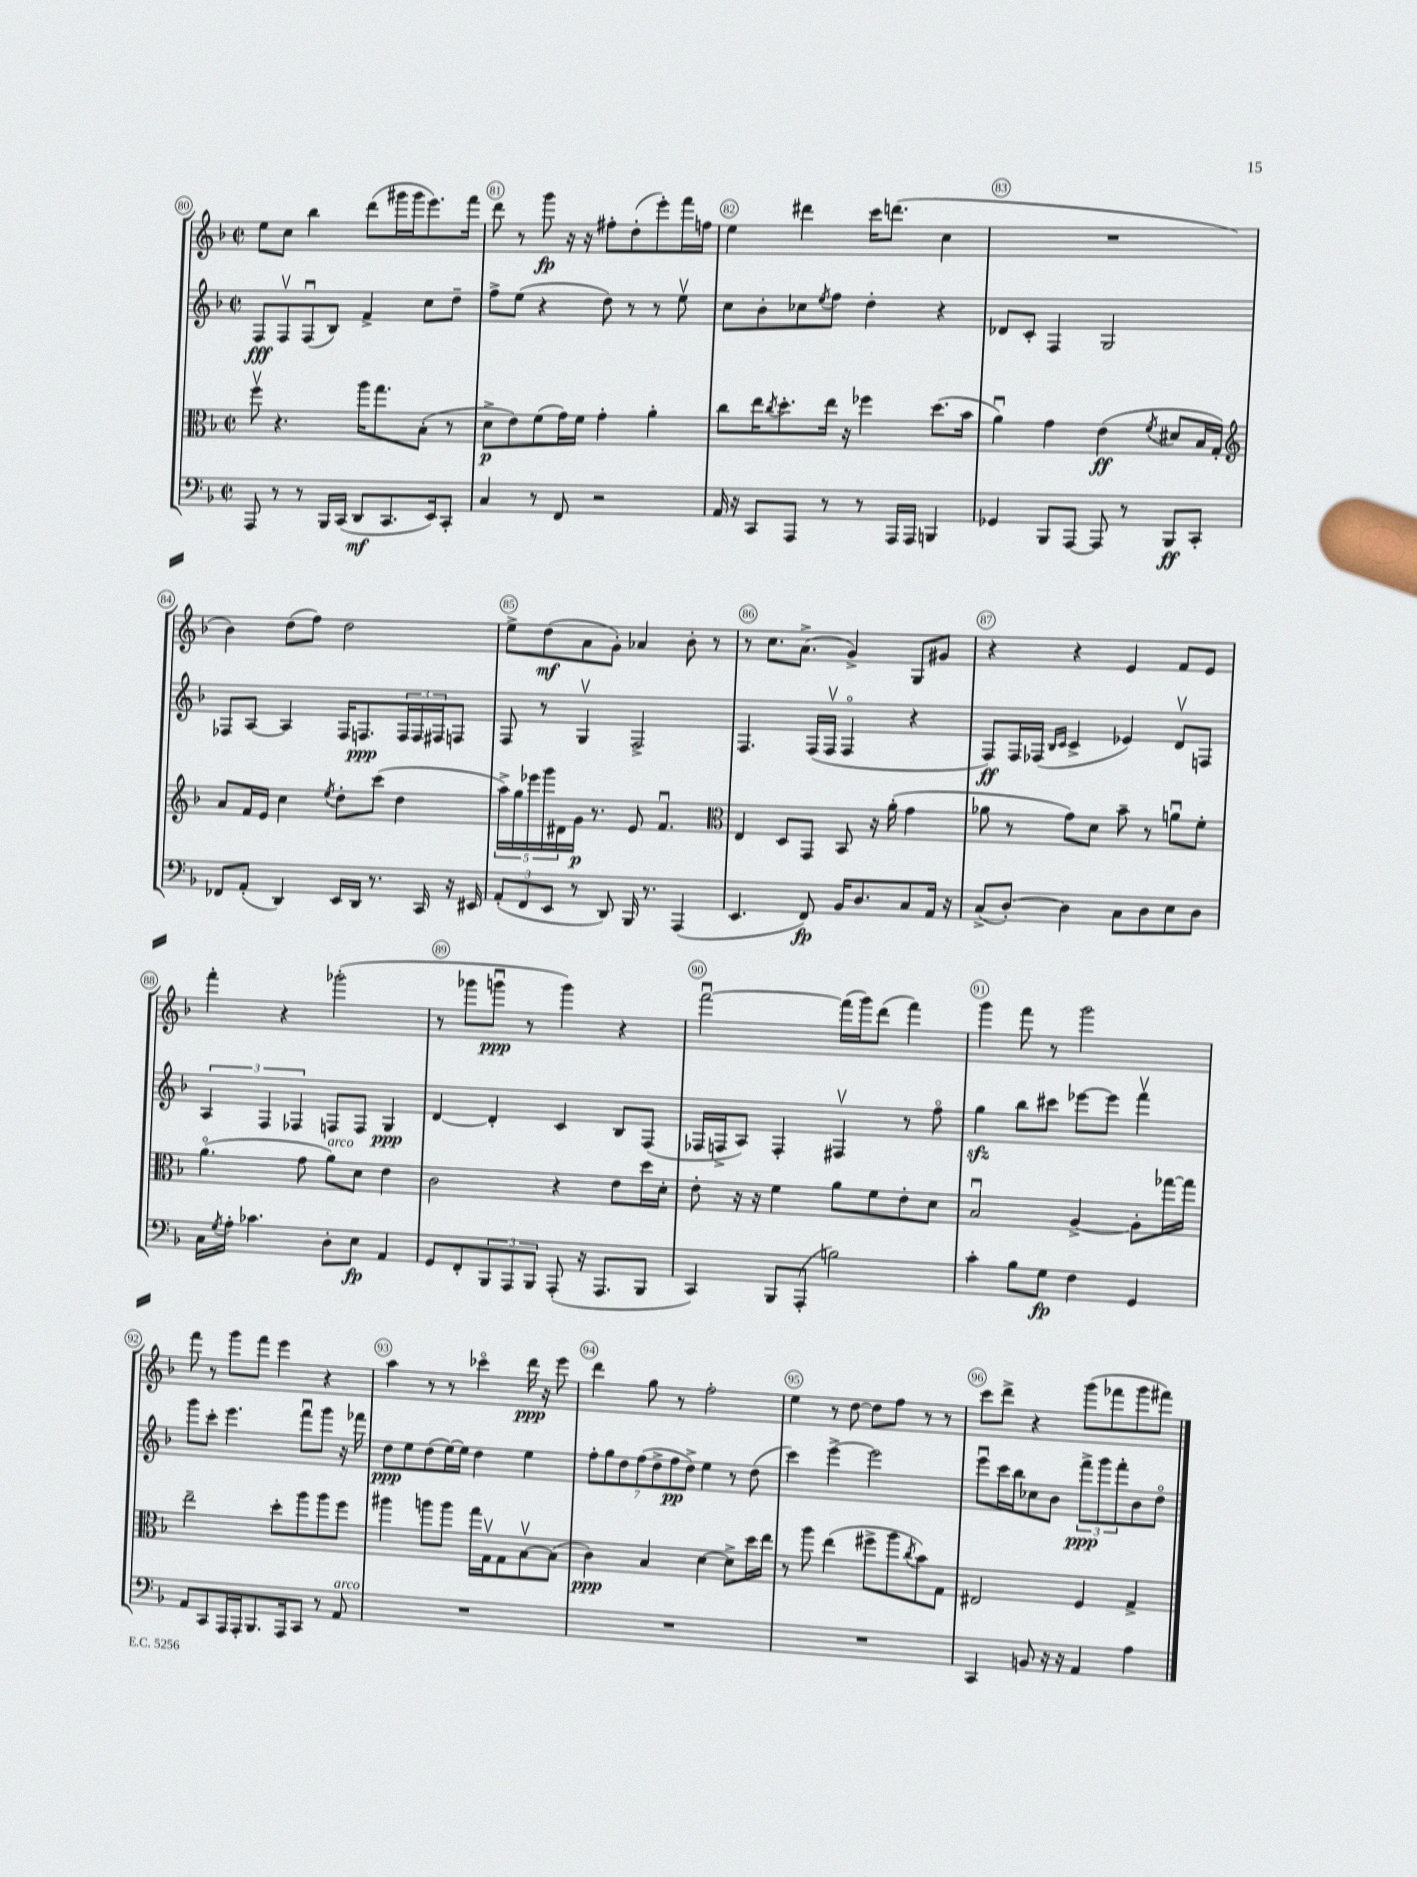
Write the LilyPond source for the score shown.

<<
\new StaffGroup <<
\new Staff = "s0" {
    \clef treble \key f \major \defaultTimeSignature \time 2/2
    e''8 c''8 bes''4 d'''8( gis'''16 gis'''16 e'''8.) f'''16 |
    d'''8 r8 g'''8\fp r16 r16 fis''8-. d''8-.( e'''8-.) f'''16 f''16 |
    e''4 dis'''4 c'''16 d'''8.( c''4 |
    R1 |
    bes'4) d''8( f''8) d''2 |
    e''8-> d''8\mf( a'8 g'8-.) aes'4 bes'8-. r8 |
    r8 c''8. a'8.->( g'4->) g8 gis'8 |
    r4 r4 e'4 f'8 e'8 |
    f'''4-. r4 ges'''2-.( |
    r8 ges'''8 g'''8\downbow\ppp r8 g'''4) r4 |
    f'''2~\downbow f'''16( g'''16) d'''8( f'''4) |
    g'''4 f'''8 r8 g'''2 |
    f'''8 r8 g'''8 f'''8 e'''4 r4 |
    a''4 r8 r8 ces'''4\flageolet d'''16\ppp r16 e'''8 |
    d'''4 g''8 r8 f''2-. |
    e''4 r8 d''8~ d''8 f''8 r8 r8 |
    c'''8 d'''8-> r4 g'''8( fes'''8 g'''8 fis'''8) \bar "|." |
}
\new Staff = "s1" {
    \clef treble \key f \major \defaultTimeSignature \time 2/2
    f8\fff f8\upbow f8\downbow( bes8) f'4-> c''8 d''8-- |
    f''8-> e''8( r4 d''8) r8 r8 e''8\upbow |
    c''8 bes'8-. ces''8 \acciaccatura { e''8 } f''8 d''4-. r4 |
    des'8 c'8-. f4 g2 |
    fes8 a8~ a4 fes16 f8.\ppp \tuplet 3/2 { f16 f16 fis16 } f8 |
    f8 r8 g4\upbow f2-> |
    f4. f16( f16\upbow f4\flageolet r4 |
    f8\ff) f16 fes16( \grace { bes16 c'16 } c'4-> ees'4) d'8\upbow f8 |
    \tuplet 3/2 { a4 f4 fes4 } f8 f8 g4\ppp |
    d'4~ d'4-. c'4 bes8 f8( |
    fes16 f16-> a8) f4-. fis4\upbow r8 f''8\flageolet |
    g''4\sfz bes''8 cis'''8 ees'''8~ ees'''8 f'''4\upbow |
    g'''8 c'''8-. e'''4. f'''8\downbow g'''8 r16 fes'''16 |
    d''8\ppp e''8 d''8( e''16~) e''16 d''4 e''4 |
    \tuplet 7/4 { f''8-. g''8 d''8 f''8( d''8-> f''8\pp d''8->) } e''4 r8 d''8( |
    c'''4) e'''4~-> e'''2 |
    e'''8\downbow c'''16 bes''16 ces''8 bes'8 \tuplet 3/2 { f'''8->\ppp g'''8 f'''8-. } bes'8 d''8\flageolet \bar "|." |
}
\new Staff = "s2" {
    \clef alto \key f \major \defaultTimeSignature \time 2/2
    f''8\upbow r4. a''16 g''8. bes8-.( r8 |
    d'8->\p e'8) f'8( g'16) f'16 g'4-. a'4-. |
    c''8 e''16 \acciaccatura { c''8 } d''8.-. e''16 r16 fes''4 d''8.( bes'16 |
    a'4\downbow) g'4 e'4\ff( \acciaccatura { f'8 } dis'8 bes16 g16-.) |
    \clef treble a'8 f'16 e'16 c''4 \acciaccatura { e''8 } d''8-. c'''8( d''4 |
    \tuplet 5/4 { a''16->) g''16 ees'''16 g'''16 dis'16 } g'16\p r8. e'8 f'4.\downbow |
    \clef alto e4 d8 g,8 bes,8 r16 a'16-.( g'4 |
    aes'8 r8 g'8) d'8 bes'8-- r8 a'8\downbow f'8-. |
    a'4.\flageolet( g'8 a'8^\markup { \italic "arco" }) d'8 e'4 |
    c'2 r4 e'8 d''16 d'16-. |
    e'8-. r16 r16 f'4 a'8 f'8 e'8-. d'8 |
    bes2\downbow a4~-> a8-. ges''16~ ges''16 |
    e''2-- d''8-. a''8 a''8 f''8 |
    ais''4 a''8 a''8 g''16 g16\upbow g8 bes8~\upbow bes8( |
    c'4\ppp) bes4 d'4~ d'8-> d''16 e''16 |
    r8 a''8 e''4( fis''8-> a''8 \acciaccatura { c''8 } bes'8) g8 |
    eis2 f4 g4-> \bar "|." |
}
\new Staff = "s3" {
    \clef bass \key f \major \defaultTimeSignature \time 2/2
    a,,8 r8 r8 bes,,16 c,16( d,8\mf c,8. e,16) c,8-. |
    c4 r8 f,8 r2 |
    a,16 r16 c,8 a,,8 r8 r8 a,,16 a,,16 b,,4 |
    ges,4 bes,,8 a,,8~ a,,8 r8 bes,,8\ff c,8-. |
    fes,8 a,8-.( d,4) e,16 d,16 r8. c,16 r16 eis,16 |
    \tuplet 3/2 { a,8-.( f,8 e,8 } r8 d,8) bes,,16 r8. a,,4( |
    e,4. f,8\fp) bes,16 d8. c8 a,16 r16 |
    c8->( d8~-.) d4 c8 d8 e8 d8 |
    c16 \acciaccatura { g8 } a16-. ces'4. d8-. e8\fp a,4 |
    g,8 f,8-. \tuplet 3/2 { bes,,8 a,,8 bes,,8 } a,,8-.( r16 a,,8. bes,,8 |
    c,4) bes,,8 a,,8-.( b2) |
    c'4-. bes8 g8\fp f4 g,4 |
    a,8 c,8 a,,16 a,,16-. bes,,8. a,,16 c,8 r8 a,8^\markup { \italic "arco" } |
    R1 |
    R1 |
    R1 |
    c,4 b,8 r16 r16 a,4 a4 \bar "|." |
}
>>
>>
\layout { \context { \Score currentBarNumber = #80 \override BarNumber.break-visibility = ##(#f #t #t) barNumberVisibility = #all-bar-numbers-visible \override BarNumber.stencil = #(make-stencil-circler 0.1 0.3 ly:text-interface::print) } }
